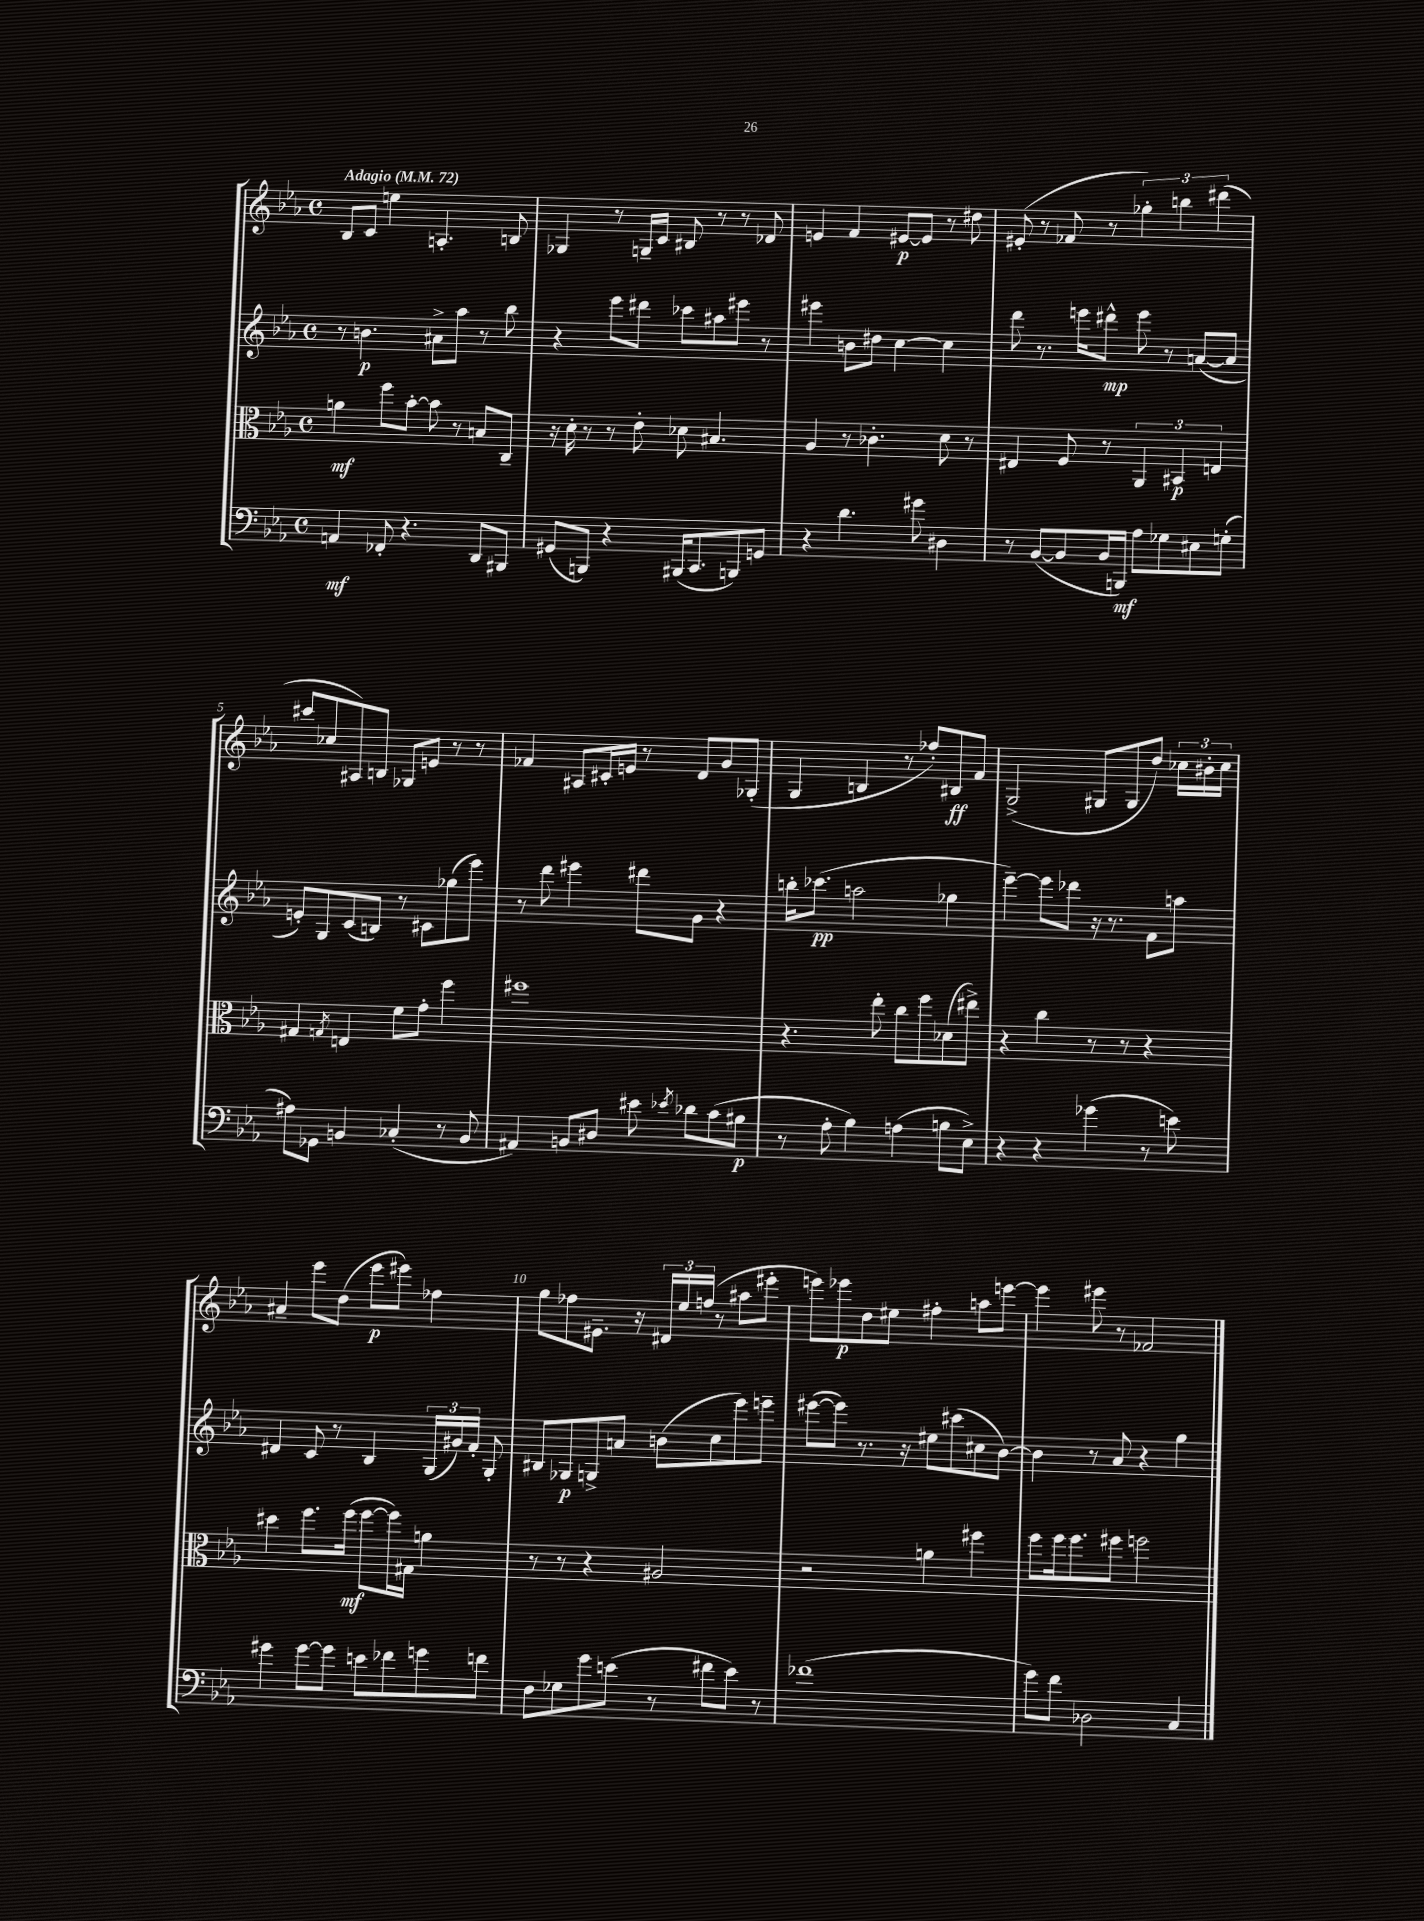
<<
\new StaffGroup <<
\new Staff = "s0" {
    \clef treble \key ees \major \defaultTimeSignature \time 4/4 \tempo "Adagio" 4 = 72
    \autoBeamOff bes8[ c'8] e''4 a4.-. b8 |
    ges4 r8 g16[-- c'16] bis8 r8 r8 des'8 |
    e'4 f'4 eis'8[~\p eis'8] r8 dis''8 |
    eis'8-.( r8 fes'8 r8 \tuplet 3/2 { ges''4-.) b''4 dis'''4( } |
    cis'''8[ ces''8 ais8) b8] ges8[ e'8] r8 r8 |
    fes'4 ais8[ cis'16-. e'16] r8 d'8[ g'8 ges8]-.( |
    g4 b4 r8 fes''8[-.) bis8\ff f'8] |
    g2->( gis8[ gis8 d''8]) \tuplet 3/2 { ces''16[ bis'16-. ces''16] } |
    ais'4-- ees'''8[ d''8]( ees'''8[\p eis'''8]) fes''4 |
    g''8[ fes''8 eis'8.]-- r16 \tuplet 3/2 { dis'16[ ees''16 f''16]( } r8 ais''8[ eis'''8]-. |
    e'''8[) ees'''8\p d''8 eis''8] fis''4-. a''8[ e'''8]~ |
    e'''4 eis'''8 r8 fes'2 \bar "|." |
}
\new Staff = "s1" {
    \clef treble \key ees \major \defaultTimeSignature \time 4/4
    \autoBeamOff r8 b'4.\p ais'8[-> aes''8] r8 bes''8 |
    r4 ees'''8[ dis'''8] ces'''8[ ais''8 eis'''8] r8 |
    eis'''4 b'8[ dis''8] c''4~ c''4 |
    d'''8 r8. e'''16[ dis'''8]-^\mp e'''8 r8 a'8[~( a'8] |
    e'8[-.) g8 c'8( b8]) r8 cis'8[ ges''8( ees'''8]) |
    r8 d'''8 eis'''4 dis'''8[ g'8] r4 |
    b''16[-. ces'''8.]\pp( a''2 ges''4 |
    ees'''4~--) ees'''8[ des'''8] r16 r8. f'8[ a''8] |
    dis'4 c'8 r8 bes4 \tuplet 3/2 { g16[( gis'16) f'16]-. } g8-. |
    bis8[ ges8\p g8-> a'8] b'8[( c''8 ees'''8) e'''8]-- |
    eis'''8[~( eis'''8]) r8. r16 eis''8[ cis'''8( cis''8 bes'8]~) |
    bes'4 r8 aes'8 r4 g''4 \bar "|." |
}
\new Staff = "s2" {
    \clef alto \key ees \major \defaultTimeSignature \time 4/4
    \autoBeamOff a'4\mf f''8[ bes'8]~-. bes'8 r8 b8[ c8]-- |
    r16 d'16-. r8 r8 ees'8-. des'8 bis4. |
    aes4 r8 ces'4.-. d'8 r8 |
    eis4 f8 r8 \tuplet 3/2 { aes,4 bis,4\p e4 } |
    gis4 \acciaccatura { g8 } e4 f'8[ g'8]-. f''4 |
    fis''1 |
    r4. ees''8-. c''8[ f''8 des'8( eis''8]->) |
    r4 c''4 r8 r8 r4 |
    dis''4 f''8.[ f''16]\mf( f''8[~ f''16) gis16] a'4 |
    r8 r8 r4 ais2 |
    r2 a'4 fis''4 |
    f''8[ f''16 f''8. fis''8] f''2 \bar "|." |
}
\new Staff = "s3" {
    \clef bass \key ees \major \defaultTimeSignature \time 4/4
    \autoBeamOff a,4\mf fes,8-. r4. d,8[ bis,,8] |
    gis,8[( b,,8]) r4 bis,,16[( c,8. b,,8) g,8] |
    r4 d'4. gis'8 dis4 |
    r8 bes,8[~( bes,8 bes,16 b,,16]\mf) aes8[ ges8 eis8 g8]-.( |
    ais8[) ges,8] b,4 ces4-.( r8 b,8 |
    ais,4) b,8[ dis8] eis'8 \acciaccatura { ees'8 } des'8[ c'8( bis8]\p |
    r8 aes8-. bes4) a4( b8[ ees8]->) |
    r4 r4 ges'4( r8 e'8) |
    gis'4 gis'8[~ gis'8] e'8[ fes'8 g'8 f'8] |
    f8[ ges8 g'8 e'8]( r8 fis'8[ e'8]) r8 |
    fes'1( |
    g'8[) f'8] des2 c4 \bar "|." |
}
>>
>>
\layout { \context { \Score \override BarNumber.break-visibility = ##(#f #t #t) barNumberVisibility = #(every-nth-bar-number-visible 5) } }
